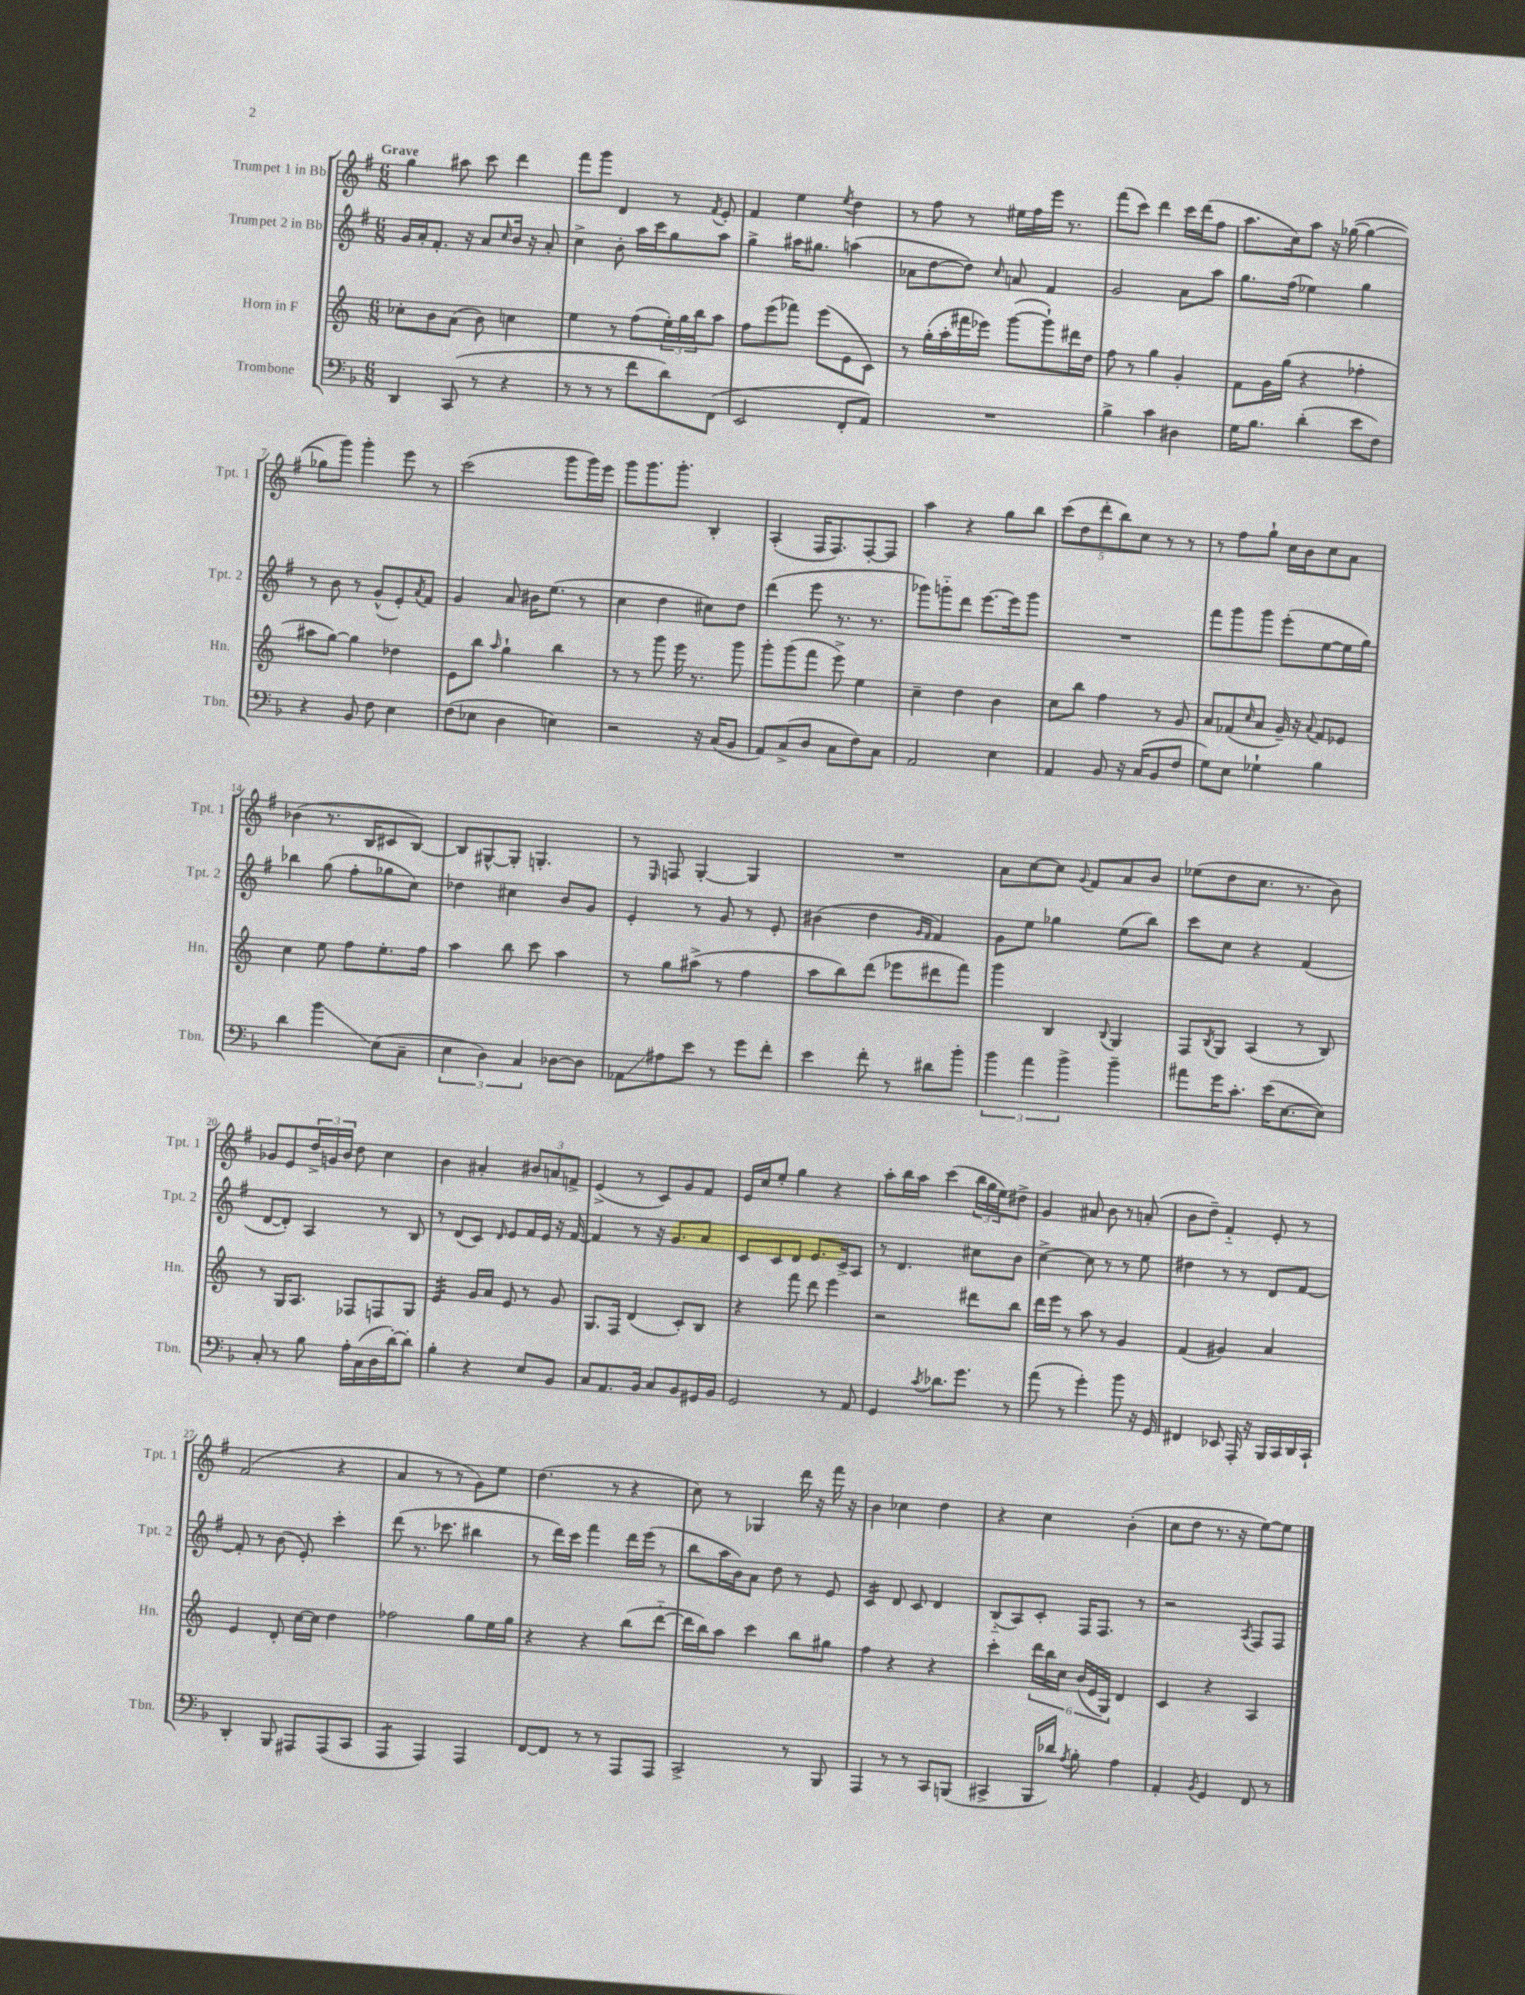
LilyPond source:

<<
\new StaffGroup <<
\new Staff = "s0" \with { instrumentName = "Trumpet 1 in Bb" shortInstrumentName = "Tpt. 1" } {
    \clef treble \key g \major \numericTimeSignature \time 6/8 \tempo "Grave"
    g''4 ais''8 c'''8 d'''4 |
    fis'''8 g'''8 d'4 r8 \acciaccatura { fis'8 } e'8-. |
    fis'4 e''4 \acciaccatura { e''8 } d''4 |
    r8 fis''8 r8 eis''16 fis''16 e'''16 r8. |
    fis'''8( c'''8) d'''4 c'''16 d'''16( fis''8 |
    a''8. c''16) a''8 r16 ges''16~( ges''4~ |
    ges''8 g'''8) g'''4-. e'''8 r8 |
    c'''2( g'''8 g'''16) e'''16 |
    g'''8 g'''8. g'''8.-. b4-. |
    a4-.( fis16 fis8.) fis8~-. fis8 |
    a''4 r4 g''8 b''8 |
    \tuplet 5/4 { c'''8( d''8 d'''8-. b''8) c''8 } r8 r8 |
    r8 fis''8 g''8-! c''16 b'16 c''8 a'8 |
    bes'4( r8. b16 cis'8 b8~) |
    b8 gis8~-^ gis8-. g4.-. |
    r8 \grace { e16 } f8 g4~-. g4 |
    R2. |
    a'8 c''8~ c''8 \appoggiatura { g'8 } fis'8 a'8 b'8 |
    ees''8( d''8 c''8. r8. b'8) |
    ges'8 e'8 \tuplet 3/2 { d''16-> g'16 b'16 } d''8 c''4 |
    b'4 ais'4-. \tuplet 3/2 { bis'8 a'8 f'8-> } |
    e'4->( r8 c'8) g'8 fis'8 |
    e'16 c''16 e''8-. g''4 r4 |
    a''8-. b''16 a''16 c'''4( \tuplet 3/2 { b''16 g''16 e''16) } dis''8-> |
    g'4 ais'8 b'8 r8 a'8-.( |
    b'8 d''8--) fis'4-_ e'8-. r8 |
    fis'2( r4 |
    a'4 r8 r8 g'8) e''8 |
    d''4.( r8 r4 |
    c''8) r8 ges4 d'''16 r16 fis'''16 r16 |
    b'4 ces''4 d''4 |
    r4 c''4 b'4-.( |
    c''8 d''8 r8. r16 e''8~) e''8 \bar "|." |
}
\new Staff = "s1" \with { instrumentName = "Trumpet 2 in Bb" shortInstrumentName = "Tpt. 2" } {
    \clef treble \key g \major \numericTimeSignature \time 6/8
    g'16 a'16-. fis'8.-. r16 a'8 \grace { c''16 } b'16 r16 a'8-. |
    c''4-> b'8-. a''16 c'''16 g''8 a''8 |
    g''4-> ais''16 gis''8. a''4( |
    aes'8 d''8~ d''8) \grace { c''16 } a'8 fis'4 |
    g'2 a'8 a''8 |
    g''8. fis''16( ees''4) g''4 |
    r8 b'8 r8 g'8-^( e'8-.) \acciaccatura { a'8 } fis'8 |
    g'4 a'8 bis'16 e''8.( r8 |
    c''4 d''4 cis''8) d''8 |
    d'''4( e'''8 r8. r8. |
    ges'''8) g'''8-_ d'''8 e'''8.~ e'''16 g'''8 |
    R2. |
    fis'''8 g'''8 g'''8 e'''8-.( e''8~ e''16 g''16) |
    bes''4 g''8( fis''8-. ges''8 c''8) |
    des''4 cis''4 b'8 g'8 |
    e'4-. r8 g'8 r8 e'8-. |
    bis'4( d''4 \grace { g'16 fis'16 } fis'4) |
    g'8 e''8 ges''4 e''8( b''8) |
    c'''8 c''8 r4 fis'4( |
    d'8~ d'8-.) a4 r8 b8 |
    r8 d'8( c'8) \grace { d'16 } e'8 fis'16 e'16 r16 fis'16~ |
    fis'4 r8 r16 g'8. a'8 |
    c'8 c'8 d'8 e'8. c'16-> a8 |
    r8 d'4. cis''8 b'8 |
    c''4~-> c''8 r8 r8 e''8 |
    dis''4 r8 r8 d'8 fis'8~ |
    fis'8-. r8 b'8( e'8-.) c'''4-. |
    d'''8( r8. ces'''8. bis''4 |
    r8 d'''16) c'''16 fis'''4 d'''16 e'''16( r8 |
    b''8 a''16 b'16) a'8 d''8 r8 e'8 |
    c'4:16 d'8 c'8 d'4 |
    b8-_( a8) c'8-. fis16 fis8. r8 |
    r2 \acciaccatura { a8 } fis8 fis8 \bar "|." |
}
\new Staff = "s2" \with { instrumentName = "Horn in F" shortInstrumentName = "Hn." } {
    \clef treble \key c \major \numericTimeSignature \time 6/8
    ces''8-. b'8 a'8( b'8) c''4 |
    e''4 r8 f''8( \tuplet 3/2 { e''16-.) g''16 b''16 } a''8 |
    f''8 e'''8( fes'''8) e'''8( e'8 c'8) |
    r8 g''16-.( a''16-. fis'''16 ees'''16) g'''8~( g'''8-!) dis'''16 d''16 |
    f''8 r8 g''4 g'4-. |
    f'8 g'16 g''16( r4 fes''4-. |
    ais''8 g''8~) g''4 des''4 |
    e'8 b''8 \grace { a''16 } g''4-! b''4 |
    r8 r8 g'''8 e'''16 r8. g'''8 |
    g'''8-. g'''8( f'''8 e'''8->) e''4 |
    c''4-- d''4 b'4 |
    c''8 b''8 f''4 r8 g'8 |
    a'8 fes'8( \grace { c''16 } a'8 g'16--) r16 \appoggiatura { a'8 } fes'8 ees'8 |
    c''4 e''8 f''8 e''8.-. f''16 |
    a''4 b''8 c'''8 a''4 |
    r8 g''8 ais''8->( r8 f''4 |
    a''8 b''8) d'''8( ees'''8 dis'''8 f'''8) |
    g'''4 b4 \appoggiatura { b8 } g4 |
    f8 \acciaccatura { b8 } g8 a4( r8 b8) |
    r8 g16 a8. fes8 f8 g8 |
    e'4:32 g'16 a'16 e'8 r8 g'8 |
    g8. f16 d'4( c'8-.) b8 |
    r4 f'''8 d'''8 e'''4 |
    r2 dis'''8 b''8 |
    d'''16 e'''16 r8 a''8 r8 g'4 |
    f'4( gis'4) a'4 |
    e'4 d'8-. c''16~ c''16 d''4 |
    fes''2 g''8 e''16 g''16 |
    r4 r4 b''8( d'''8~-_ |
    d'''16 b''16) a''8 c'''4 b''8 gis''8 |
    f''4 r4 r4 |
    c'''4-. \tuplet 6/4 { d'''16 b''16 c''16 b'16( e'16 g16) } d'4 |
    c'4 r4 a4 \bar "|." |
}
\new Staff = "s3" \with { instrumentName = "Trombone" shortInstrumentName = "Tbn." } {
    \clef bass \key f \major \numericTimeSignature \time 6/8
    d,4 c,8( r8 r4 |
    r8 r8 r8 f'8 d'8) f,8( |
    e,2 f,8-. a,8) |
    R2. |
    bes4-> c'4 dis4 |
    g16 bes8. d'4-.( e'8 f8) |
    r4 bes,8 f8 e4 |
    f8( ees8 d4 e4) |
    r2 r16 c16( bes,8 |
    a,8) c8->( d8 c8 f8) c8 |
    a,2 e4 |
    a,4 bes,8 r16 c16( bes,8 f8 |
    g8) e8 ges4-! bes4 |
    d'4 bes'4\glissando e8( c8-- |
    \tuplet 3/2 { e4 d4) c4 } des8~ des8 |
    aes,8\glissando ais8 e'8 r8 g'8 f'8-. |
    e'4 f'8-. r8 dis'8 bes'8-. |
    \tuplet 3/2 { bes'4 a'4 bes'4-> } bes'4-- |
    ais'8 g'16 c'8.-. e'16( e8.~ e8) |
    c8-. r8 bes8 a16-. c16( d16 d'16~-.) d'8-. |
    bes4-. r4 e8 bes,8 |
    c8 a,8. bes,16 c8 bes,8 gis,16 bes,16 |
    g,2 r8 a,8 |
    g,4 \acciaccatura { c'8 } des'8. g'8. r8 |
    a'8( r8 g'4-.) bes'8 r16 g,16 |
    fis,4 ees,8 a,,16-. r16 bes,,16 c,16 d,16 c,16-! |
    d,4-. bes,,8 ais,,8 ais,,8( c,8 |
    a,,4:8 a,,4) a,,4 |
    f,8~ f,8 r8 r8 a,,8 a,,8 |
    c,2-> r8 bes,,8 |
    a,,4 r8 r8 c,8 b,,8( |
    cis,4-> bes,,16 des'16) \acciaccatura { a8 } bes8-. a4 |
    a,4-. \acciaccatura { bes,8 } g,4 f,8 r8 \bar "|." |
}
>>
>>
